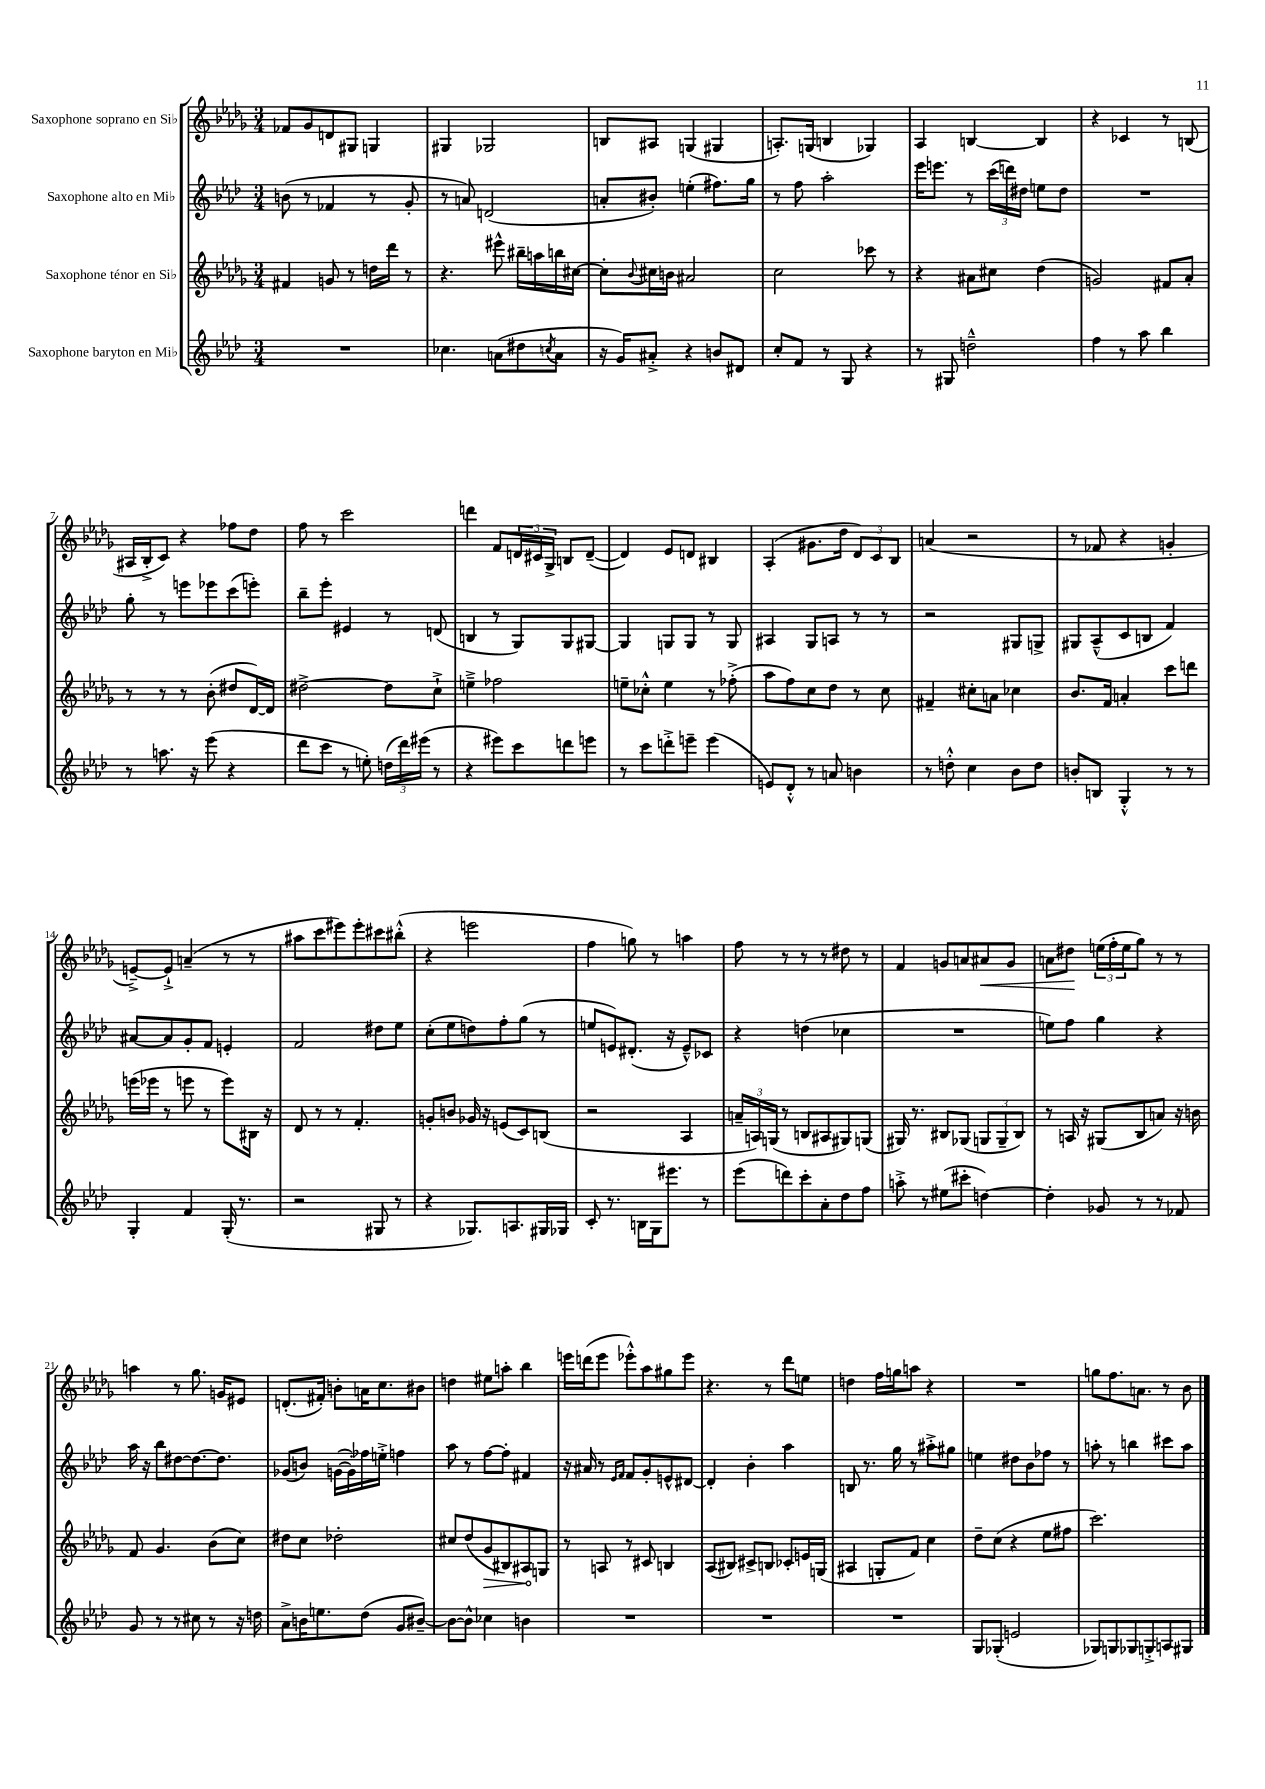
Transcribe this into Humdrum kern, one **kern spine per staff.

**kern	**kern	**dynam	**kern	**kern	**dynam
*part4	*part3	*part3	*part2	*part1	*part1
*staff4	*staff3	*staff3	*staff2	*staff1	*staff1
*I"Saxophone baryton en Mi♭	*I"Saxophone ténor en Si♭	*	*I"Saxophone alto en Mi♭	*I"Saxophone soprano en Si♭	*
*clefG2	*clefG2	*	*clefG2	*clefG2	*
*k[b-e-a-d-]	*k[b-e-a-d-g-]	*	*k[b-e-a-d-]	*k[b-e-a-d-g-]	*
*M3/4	*M3/4	*	*M3/4	*M3/4	*
=1	=1	=1	=1	=1	=1
2.r	4f#X/	.	(8bn\	8f-X/L	.
.	.	.	8r	8g-/	.
.	8gn/	.	4f-X/	8dn/	.
.	8r	.	.	8G#X/J	.
.	16ddn\LL	.	8r	4Gn/	.
.	16ddd-\JJ	.	.	.	.
.	8r	.	8g'/	.	.
=2	=2	=2	=2	=2	=2
4.cc-X\	4.r	.	8r	4G#X/	.
.	.	.	8an/)	.	.
.	.	.	(2dn/	2G-X/	.
(8an\L	8eee#X^^\	.	.	.	.
8dd#X\	16bb#X~\LL	.	.	.	.
.	16aan\	.	.	.	.
8qccn/	.	.	.	.	.
8a\J	16bbn\	.	.	.	.
.	[16cc#X\JJ	.	.	.	.
=3	=3	=3	=3	=3	=3
16r	8cc#'\L]	.	8an'/L	8Bn/L	.
16g/KL)	.	.	.	.	.
.	8qqb-/	.	.	.	.
8a#X'^/J	16cc#X\L	.	8b#X'/J)	8A#X/J	.
.	16bn\JJ	.	.	.	.
4r	2a#X/	.	(4een'\	(4Gn/	.
8bn/L	.	.	8.ff#X\L)	4G#X/	.
8d#X/J	.	.	.	.	.
.	.	.	16gg\Jk	.	.
=4	=4	=4	=4	=4	=4
8cc'/L	2cc\	.	8r	8.An'/L)	.
8f/J	.	.	8ff\	.	.
.	.	.	.	(16Gn/Jk	.
8r	.	.	2aa-'\	4Bn/	.
8G/	.	.	.	.	.
4r	8ccc-X\	.	.	4G-X/)	.
.	8r	.	.	.	.
=5	=5	=5	=5	=5	=5
8r	4r	.	16eee-\KL	4A-/	.
.	.	.	8.eeen\J	.	.
8G#X/	.	.	.	.	.
2ddn~^^\	8a#X\L	.	8r	[4Bn/	.
.	8cc#X\J	.	(24ccc\LL	.	.
.	.	.	24dddn\)	.	.
.	.	.	24dd#X\JJ	.	.
.	(4dd-\	.	8een\L	4B/]	.
.	.	.	8dd#\J	.	.
=6	=6	=6	=6	=6	=6
4ff\	2gn/)	.	2.r	4r	.
8r	.	.	.	4c-X/	.
8aa-\	.	.	.	.	.
4bb-\	8f#X/L	.	.	8r	.
.	8a-'/J	.	.	(8Bn/	.
!!LO:LB:g=z
=7	=7	=7	=7	=7	=7
8r	8r	.	8gg'\	16A#X/LL	.
.	.	.	.	16B-'^/J	.
8.aan\	8r	.	8r	8c/J)	.
.	8r	.	8eeen\L	4r	.
16r	.	.	.	.	.
(8eee-\	(8b-'\	.	8eee-X\	.	.
4r	8dd#X/L	.	(8ccc\	8ff-X\L	.
.	[16d-/L)	.	8eeen'\J)	8dd-\J	.
.	16d-/JJ]	.	.	.	.
=8	=8	=8	=8	=8	=8
8ddd-\L	[2dd#X^\	.	8bb-~\L	8ff\	.
8ccc\J	.	.	8eee-'\J	8r	.
8r	.	.	4e#X/	2ccc\	.
8een'\)	.	.	.	.	.
(24ddn\LL	8dd#\L]	.	8r	.	.
24ddd-\)	.	.	.	.	.
(24eee#X\JJ	.	.	.	.	.
8r	8cc`^\J	.	(8dn/	.	.
=9	=9	=9	=9	=9	=9
4r	4een~^\	.	4Bn/	4dddn\	.
8eee#X\L)	2ff-X\	.	8r	8f/L	.
8ccc\	.	.	8G/L)	24dn/L	.
.	.	.	.	24c#X/	.
.	.	.	.	24G-^/JJ	.
8dddn\	.	.	8G/	8Bn/L	.
8eeen\J	.	.	[8G#X/J	([8d~/J	.
=10	=10	=10	=10	=10	=10
8r	8een~\L	.	4G#/]	4d/])	.
8ccc\L	8cc-X'^^\J	.	.	.	.
8dddn'^\	4ee\	.	8Gn/L	8e-/L	.
8eeen~\J	.	.	8G/J	8dn/J	.
(4eee\	8r	.	8r	4B#X/	.
.	(8ff-X'^\	.	8G/	.	.
=11	=11	=11	=11	=11	=11
8en/L)	8aa-\L	.	4A#X/	(4A-'/	.
8d-'^^/J	8ff\)	.	.	.	.
8r	8cc\	.	8G/L	8.g#X\L	.
8an/	8dd-\J	.	8An/J	.	.
.	.	.	.	16dd-\Jk	.
4bn\	8r	.	8r	12d-/L)	.
.	.	.	.	12c/	.
.	8cc\	.	8r	.	.
.	.	.	.	12B-/J	.
=12	=12	=12	=12	=12	=12
8r	4f#X~/	.	2r	(4an/	.
8ddn'^^\	.	.	.	.	.
4cc\	8cc#X'\L	.	.	2r	.
.	8an\J	.	.	.	.
8b-\L	4cc-X\	.	8G#X/L	.	.
8dd\J	.	.	8Gn^/J	.	.
=13	=13	=13	=13	=13	=13
8bn'/L	8.b-/L	.	8G#X/L	8r	.
8Bn/J	.	.	(8A-~^^/	8f-X/	.
.	16f/Jk	.	.	.	.
4G'^^/	4an'/	.	8c/	4r	.
.	.	.	8Bn/J	.	.
8r	8ccc\L	.	4f/)	4gn'/	.
8r	8dddn\J	.	.	.	.
!!LO:LB:g=z
=14	=14	=14	=14	=14	=14
4G'/	(16eeen\LL	.	[8a#X/L	[8en~^/L)	.
.	16eee-X\JJ	.	.	.	.
.	8r	.	8a#/]	8e`^/J]	.
4f/	8eeen\	.	8g'/	(4an~/	.
.	8r	.	8f/J	.	.
(16G'/	8eee\L)	.	4en'/	8r	.
8.r	.	.	.	.	.
.	16B#X\Jk	.	.	8r	.
.	16r	.	.	.	.
=15	=15	=15	=15	=15	=15
2r	8d-/	.	2f/	8aa#X\L	.
.	8r	.	.	8ccc\	.
.	8r	.	.	8eee#X\)	.
.	4.f'/	.	.	8eee#'\	.
8G#X/	.	.	8dd#X\L	8ccc#X\	.
8r	.	.	8ee-\J	(8bb#X'^^\J	.
=16	=16	=16	=16	=16	=16
4r	8gn'/L	.	(8cc'\L	4r	.
.	8bn/J	.	8ee-\	.	.
8.G-X/L)	16g-X/	.	8ddn\)	2eeen\	.
.	16r	.	.	.	.
.	(8en/L	.	8ff'\	.	.
8.An/	.	.	.	.	.
.	8c/)	.	(8gg\J	.	.
16G#X/L	(8Bn/J	.	8r	.	.
16G-X/JJ	.	.	.	.	.
=17	=17	=17	=17	=17	=17
8c'/	2r	.	8een/L	4ff\	.
8.r	.	.	8en/)	.	.
.	.	.	(8.d#X'/J	8ggn\)	.
16Bn\LL	.	.	.	.	.
16G\J	.	.	.	8r	.
8.eee#X\J	.	.	16r	.	.
.	4A-/	.	8e~^^/L)	4aan\	.
8r	.	.	8c-X/J	.	.
=18	=18	=18	=18	=18	=18
(8eee-\L	24an~/LL	.	4r	8ff\	.
.	24An/)	.	.	.	.
.	(24Gn/JJ	.	.	.	.
8dddn\)	8r	.	.	8r	.
8ccc'\	8Bn/L	.	(4ddn\	8r	.
8a-'\	8A#X/	.	.	8r	.
8dd-\	8G#X/)	.	4cc-X\	8dd#X\	.
8ff\J	(8Gn/J	.	.	8r	.
=19	=19	=19	=19	=19	=19
8aan'^\	16G#X/)	.	2.r	4f/	.
.	8.r	.	.	.	.
8r	.	.	.	.	.
(8ee#X\L	8B#X/L	.	.	8gn/L	.
8ccc#X'\J	(8G-X/J	.	.	8an/	.
!	!	!	!	!	!LO:HP:b
[4ddn\)	12Gn/L	.	.	8a#X/	<
.	12G~/	.	.	.	.
.	.	.	.	8g/J	.
.	12B#/J)	.	.	.	.
=20	=20	=20	=20	=20	=20
4dd'\]	8r	.	8een\L)	8an\L	.
.	16An/	.	8ff\J	8dd#X\J	.
.	16r	.	.	.	.
8g-X/	(8G#X/L	.	4gg\	(24een\LL	[
.	.	.	.	24ff'\	.
.	.	.	.	24ee\J	.
8r	8B-/	.	.	8gg-\J)	.
8r	8an/J)	.	4r	8r	.
8f-X/	16r	.	.	8r	.
.	16bn\	.	.	.	.
!!LO:LB:g=z
=21	=21	=21	=21	=21	=21
8g/	8f/	.	16aa-\	4aan\	.
.	.	.	16r	.	.
8r	4.g-/	.	8bb-\L	.	.
8r	.	.	[8dd#X\	8r	.
8cc#X\	.	.	8.dd#\_	8.gg-\	.
8r	(8b-\L	.	.	.	.
.	.	.	8.dd#\J]	16gn/KL	.
16r	8cc\J)	.	.	8e#X/J	.
16ddn\	.	.	.	.	.
=22	=22	=22	=22	=22	=22
8a-^\L	8dd#X\L	.	(8g-X/L	(8.dn'/L	.
16bn\K	8cc\J	.	8bn/J)	.	.
8.een\	.	.	.	16f#X'/Jk)	.
.	2dd-X'\	.	([16gn\LL	8bn'\L	.
.	.	.	16g'\])	.	.
(8dd-\J	.	.	16ff-X\	16an\K	.
.	.	.	16een'^\JJ	8.cc\	.
8g/L	.	.	4ffn\	.	.
[8b#X~/J)	.	.	.	8b#X\J	.
=23	=23	=23	=23	=23	=23
8b#\L_	8cc#X/L	.	8aa-\	4ddn\	.
8b#^^\J]	(8dd-/	.	8r	.	.
!	!	!LO:HP:b	!	!	!
4cc-X\	8g-/	>	[8ff\L	8ee#X\L	.
.	8B#X/)	.	8ff'\J]	8aan'\J	.
4bn\	8A#X/	.	4f#X/	4bb-\	.
.	8Gn/J	]	.	.	.
=24	=24	=24	=24	=24	=24
2.r	8r	.	16r	16eeen\LL	.
.	.	.	16a#X/	(16dddn\J	.
.	8An/	.	8r	8eee\J	.
.	.	.	16qqe-/LL	.	.
.	.	.	16qqf/JJ	.	.
.	8r	.	8f/L	8eee-X'^^\L)	.
.	8c#X/	.	8g'/	8aa-\	.
.	4Bn/	.	8en^^/	8gg#X\	.
.	.	.	[8d#X/J	8eee-\J	.
=25	=25	=25	=25	=25	=25
2.r	(8A-/L	.	4d#'/]	4.r	.
.	8B#X/J)	.	.	.	.
.	8c#X^/L	.	4b-'\	.	.
.	8Bn/J	.	.	8r	.
.	8c-X'/L	.	4aa-\	8ddd-\L	.
.	16en/L	.	.	8een\J	.
.	(16Gn/JJ	.	.	.	.
=26	=26	=26	=26	=26	=26
2.r	4A#X/	.	8Bn/	4ddn\	.
.	.	.	8.r	.	.
.	8Gn'/L	.	.	16ff\LL	.
.	.	.	16gg\	16ggn\J	.
.	8f/J)	.	8r	8aan\J	.
.	4cc\	.	8aa#X'^\L	4r	.
.	.	.	8gg#X\J	.	.
=27	=27	=27	=27	=27	=27
8G/L	8dd-~\L	.	4een\	2.r	.
(8G-X'/J	(8cc\J	.	.	.	.
2en/	4r	.	8dd#X\L	.	.
.	.	.	8b-\	.	.
.	8ee-\L	.	8ff-X\J	.	.
.	8ff#X\J	.	8r	.	.
=28	=28	=28	=28	=28	=28
8G-X/L)	2.ccc\)	.	8aan'\	8ggn\L	.
8Gn/	.	.	8r	8.ff\	.
8G-X/	.	.	4bbn\	.	.
.	.	.	.	8.an\J	.
8Gn'^/	.	.	.	.	.
8An/	.	.	8ccc#X\L	8r	.
8G#X/J	.	.	8aa\J	8b-\	.
==	==	==	==	==	==
*-	*-	*-	*-	*-	*-
